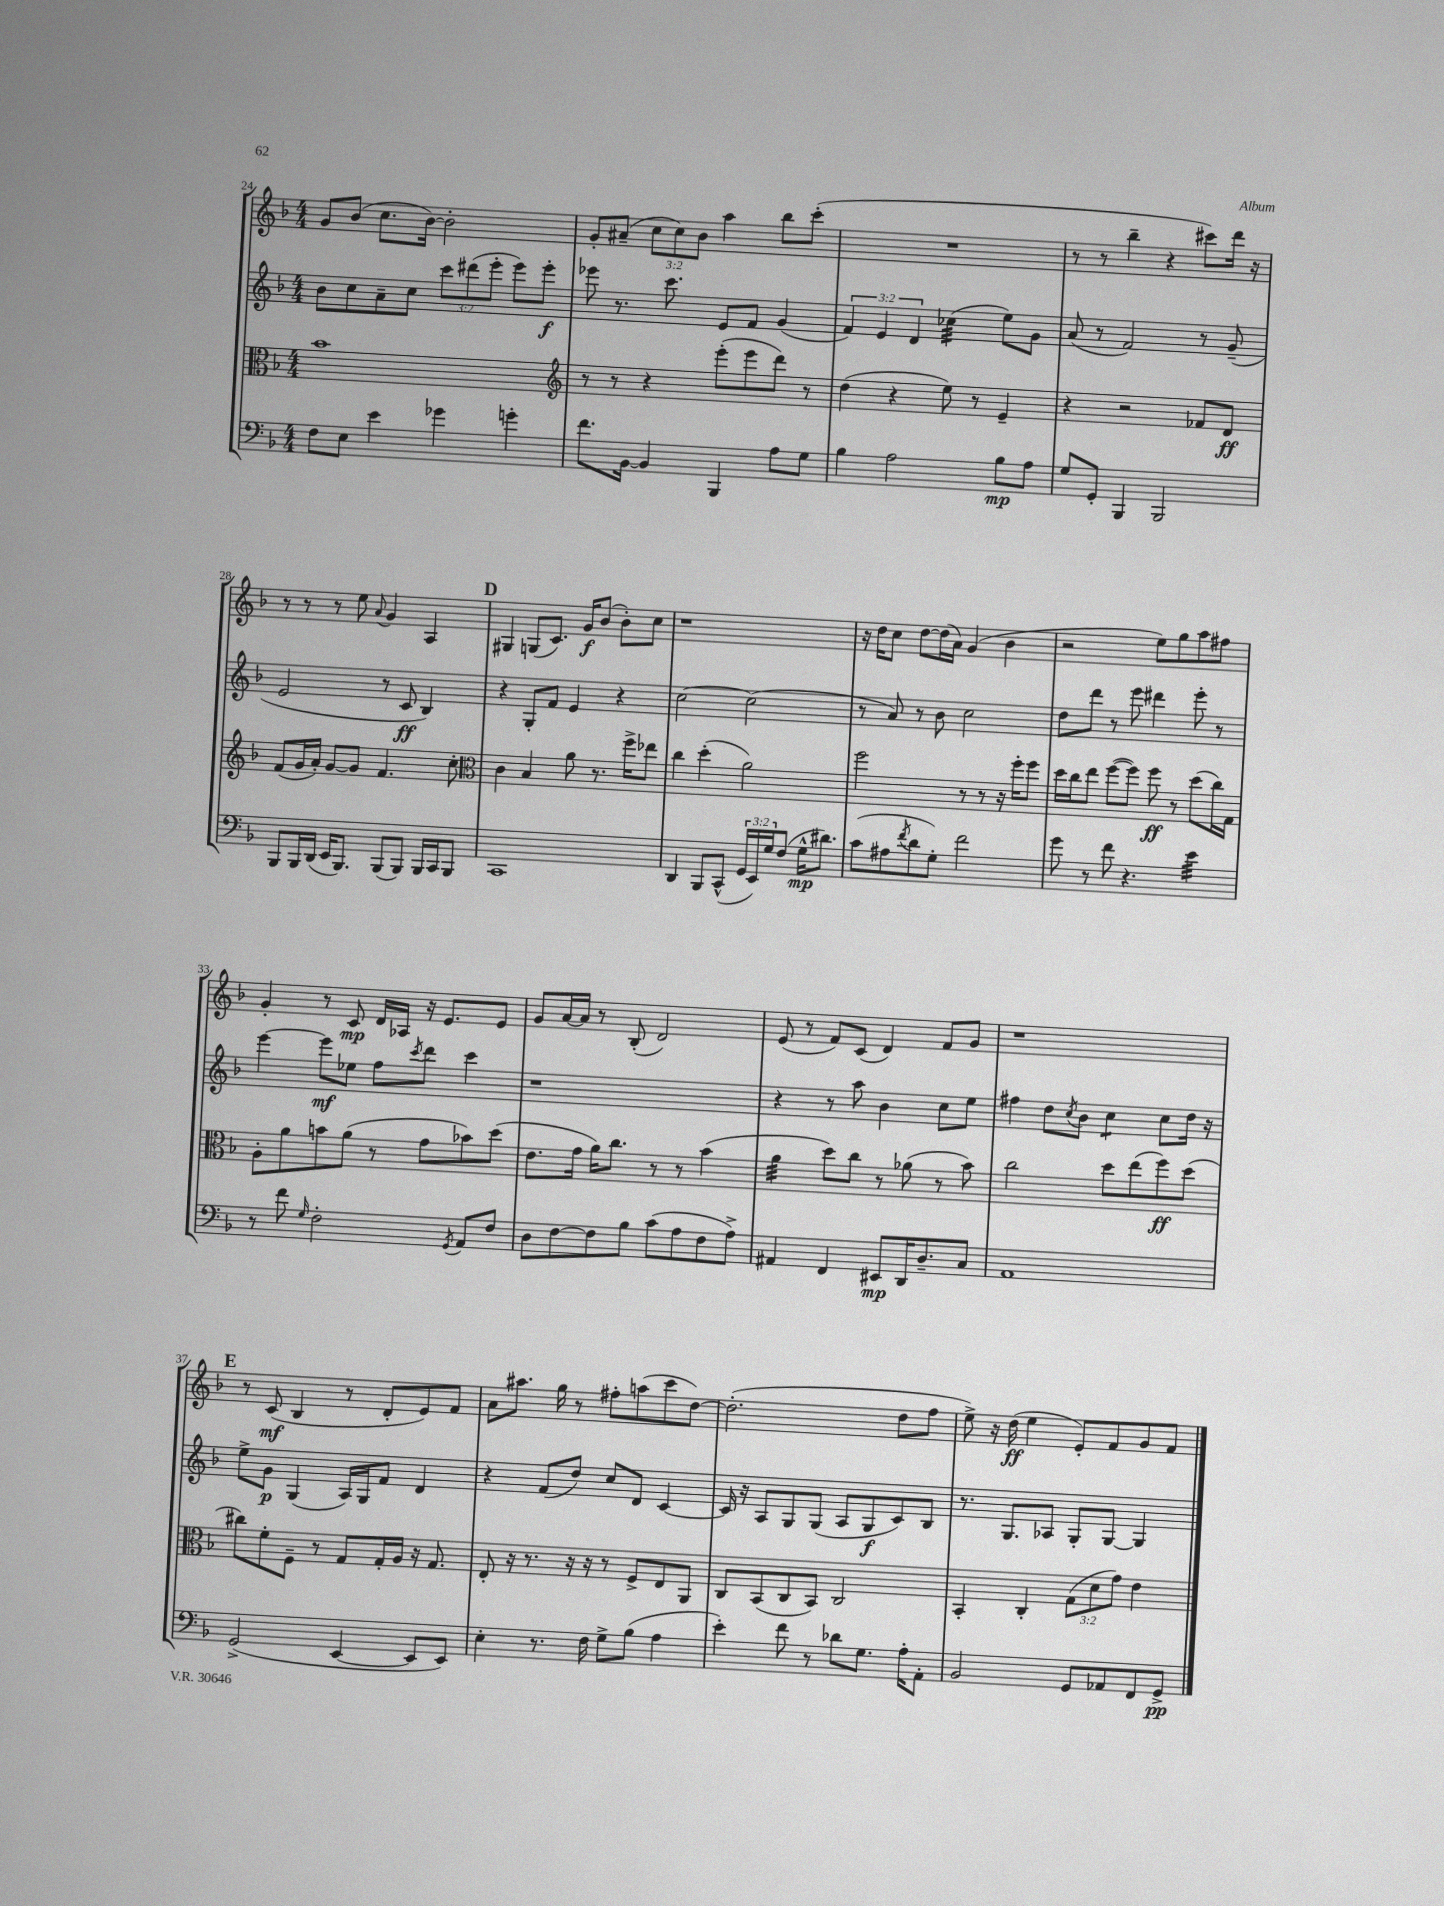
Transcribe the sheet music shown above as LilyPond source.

<<
\new StaffGroup <<
\new Staff = "s0" {
    \clef treble \key f \major \numericTimeSignature \time 4/4 \override Staff.TupletNumber.text = #tuplet-number::calc-fraction-text
    g'8 bes'8( c''8. bes'16~) bes'2-. |
    g'8-. ais'8--( \tuplet 3/2 { c''8 c''8) bes'8 } a''4 bes''8 c'''8-.( |
    R1 |
    r8 r8 bes''4-- r4 cis'''8) d'''16 r16 |
    r8 r8 r8 e''8 \appoggiatura { a'8 } g'4 a4 |
    \mark \markup { \bold "D" } gis4 g8( c'8.) g'16\f bes'8( bes'8-.) c''8 |
    r1 |
    r16 d''16 c''8 d''8~ d''16( a'16) g'4( bes'4 |
    r2 e''8) g''8 a''8 fis''8 |
    g'4-. r8 c'8\mp d'16 aes16 r16 e'8. e'8 |
    g'8 a'16~ a'16 r8 bes8-.( d'2) |
    e'8( r8 f'8) c'8( d'4) f'8 g'8 |
    r1 |
    \mark \markup { \bold "E" } r8 c'8\mf( bes4 r8 d'8-. e'8) f'8 |
    a'8 ais''8. g''16 r8 fis''8-. a''8( c'''8 d''8~) |
    d''2.-.( d''8 f''8 |
    e''8->) r16 d''16\ff( e''4 e'8-.) f'8 g'8 f'8 \bar "|." |
}
\new Staff = "s1" {
    \clef treble \key f \major \numericTimeSignature \time 4/4 \override Staff.TupletNumber.text = #tuplet-number::calc-fraction-text
    bes'8 c''8 a'8-- c''8 \tuplet 3/2 { c'''8 dis'''8( e'''8-. } e'''8) e'''8-.\f |
    ees'''8 r8. c'''8. e'8 f'8 g'4( |
    \tuplet 3/2 { f'4) e'4 d'4 } ces''4:32( e''8) g'8 |
    a'8( r8 f'2) r8 g'8--( |
    e'2 r8 c'8\ff bes4) |
    \mark \markup { \bold "D" } r4 g8-. f'8 e'4 r4 |
    c''2~ c''2( |
    r8 a'8) r8 bes'8 c''2 |
    d''8 d'''8 r8 e'''8 dis'''4 e'''8-. r8 |
    e'''4~ e'''8\mf ees''8 f''8 \acciaccatura { c'''8 } d'''8 c'''4 |
    r1 |
    r4 r8 a''8 bes'4 c''8 e''8 |
    fis''4 d''8 \acciaccatura { c''8 } bes'8 c''4:8 c''8 d''16 r16 |
    \mark \markup { \bold "E" } e''8-> g'8\p g4( a16) g16 f'8 d'4 |
    r4 f'8( d''8) c''8 d'8 c'4~ |
    c'16 r16 a8 g8 g8( a8 g8\f c'8) bes8 |
    r8. g8. aes8 g8-. g8~ g4 \bar "|." |
}
\new Staff = "s2" {
    \clef alto \key f \major \numericTimeSignature \time 4/4 \override Staff.TupletNumber.text = #tuplet-number::calc-fraction-text
    bes'1 |
    \clef treble r8 r8 r4 e'''8-.( e'''8 d'''8) r8 |
    d''4( r4 e''8) r8 e'4-- |
    r4 r2 fes'8 d'8\ff |
    f'8( g'16 a'16-.) g'8~ g'8 f'4. c''8-. |
    \mark \markup { \bold "D" } \clef alto c'4 bes4 a'8 r8. f''16-> ees''8 |
    c''4 d''4-.( a'2) |
    f''2 r8 r8 r16 f''16-. f''8 |
    d''16 c''16 e''8 f''8~( f''8) f''8\ff r8 d''8( c''16) g16 |
    a8-. a'8 b'8 a'8( r8 g'8 bes'8) d''8( |
    e'8. g'16 a'16) c''8. r8 r8 bes'4( |
    a'4:32 d''8) c''8 r8 aes'8( r8 bes'8) |
    c''2 d''8 e''8( f''8\ff) d''8( |
    \mark \markup { \bold "E" } cis''8) f'8-. f8-- r8 g8 g16-. a16 r16 g8. |
    e8-. r16 r8. r16 r16 r8 f8-> e8 a,8 |
    c8 bes,8( c8 bes,8) c2 |
    bes,4-. c4-. \tuplet 3/2 { g8( d'8 g'8) } e'4 \bar "|." |
}
\new Staff = "s3" {
    \clef bass \key f \major \numericTimeSignature \time 4/4 \override Staff.TupletNumber.text = #tuplet-number::calc-fraction-text
    f8 e8 e'4 ges'4 g'4-. |
    f'8. bes,16~ bes,4 bes,,4 a8 g8 |
    bes4 a2 bes8\mp a8 |
    g8 g,8-. bes,,4 bes,,2 |
    bes,,8 bes,,16 d,16( e,16 bes,,8.) bes,,8( bes,,8) bes,,16 c,16 bes,,8 |
    \mark \markup { \bold "D" } c,1 |
    d,4 bes,,8 c,8-^( \tuplet 3/2 { g,16 e,16) g16 } f8( g16-^\mp dis'8.) |
    c'8( ais8 \acciaccatura { f'8 } d'8 g8-.) f'2 |
    g'8 r8 f'8 r4. e'4:32 |
    r8 f'8 \grace { g16 } f2-. \acciaccatura { g,8 } a,8 f8 |
    d8 f8~ f8 bes8 c'8( a8 f8 a8->) |
    ais,4 f,4 eis,8\mp d,16 d8.-- c8 |
    a,1 |
    \mark \markup { \bold "E" } g,2->( e,4~ e,8 e,8) |
    e4-. r8. f16 g8-> bes8( a4 |
    e'4-.) f'8 r8 des'8 g8. a16-. a,8-. |
    bes,2 g,8 aes,8 f,8 g,8->\pp \bar "|." |
}
>>
>>
\layout { \context { \Score currentBarNumber = #24 } }
